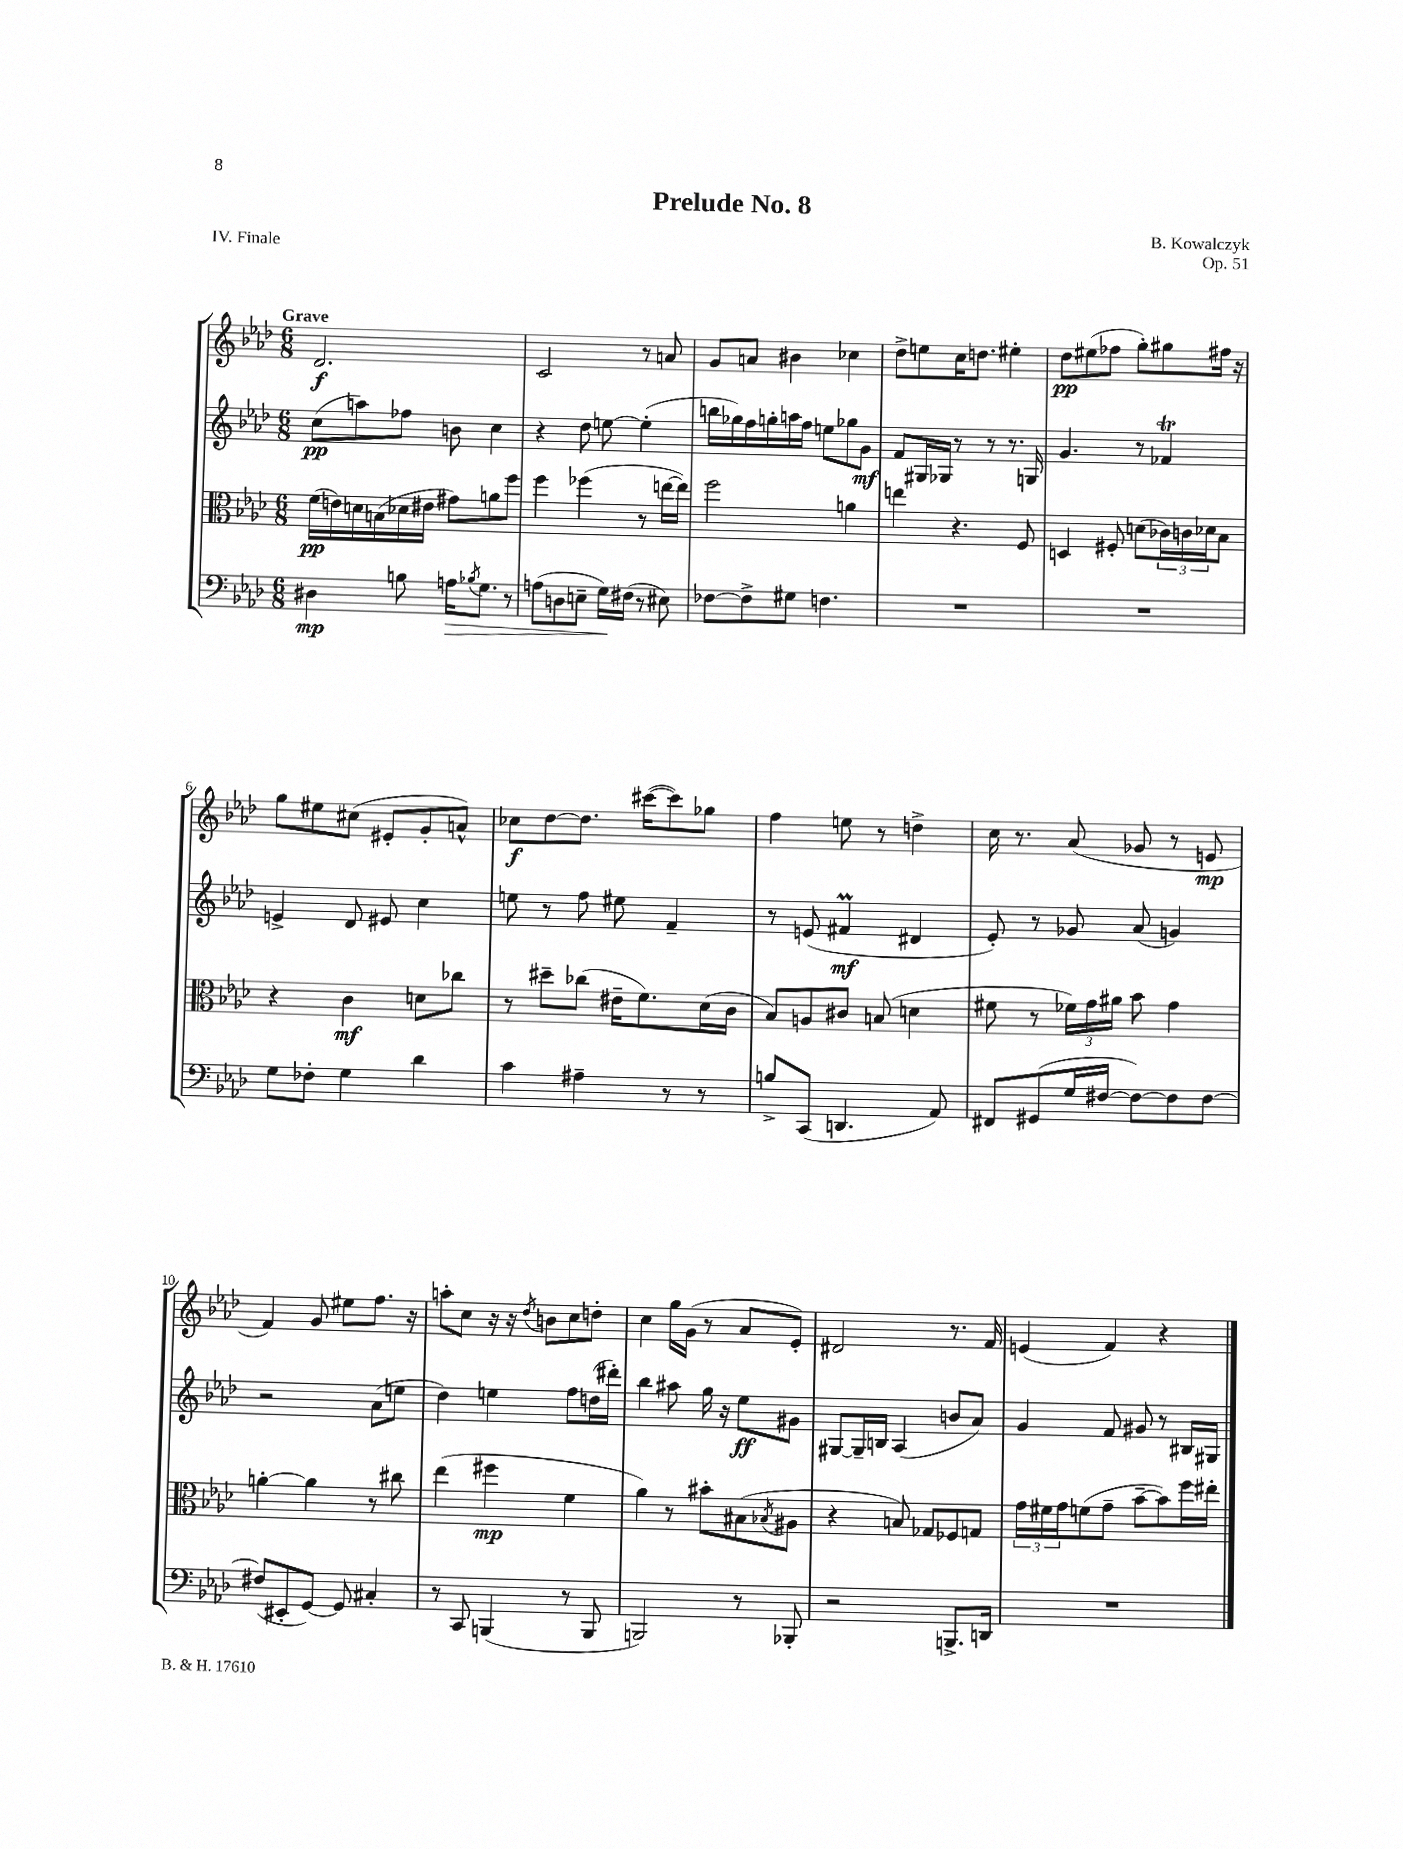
\header { title = "Prelude No. 8" composer = "B. Kowalczyk" opus = "Op. 51" piece = "IV. Finale" }
<<
\new StaffGroup <<
\new Staff = "s0" {
    \clef treble \key aes \major \numericTimeSignature \time 6/8 \tempo "Grave"
    des'2.\f |
    c'2 r8 a'8 |
    g'8 a'8 bis'4 ces''4 |
    des''8-> e''8 c''16 d''8. eis''4-. |
    des''8\pp eis''8( fes''8 g''8-.) gis''8 fis''16 r16 |
    g''8 eis''8 cis''8( eis'8-. g'8-. a'8-^) |
    ces''8\f des''8~ des''8. cis'''16~( cis'''8) ges''8 |
    f''4 e''8 r8 d''4-> |
    c''16 r8. aes'8( ges'8 r8 e'8\mp |
    f'4) g'8 eis''8 f''8. r16 |
    a''8-. c''8 r16 r16 \acciaccatura { des''8 } b'8 c''8 d''8-. |
    c''4 g''16 g'16( r8 aes'8 ees'8-.) |
    dis'2 r8. f'16 |
    e'4( f'4) r4 \bar "|." |
}
\new Staff = "s1" {
    \clef treble \key aes \major \numericTimeSignature \time 6/8
    c''8\pp( a''8) fes''8 b'8 c''4 |
    r4 des''8 e''8~ e''4-.( |
    b''16 ges''16) f''16 g''16-. a''16 f''16 e''8 ges''8 g'8\mf |
    f'8 gis16 ges16 r8 r8 r8. g16 |
    g'4. r8 fes'4\trill |
    e'4-> des'8 eis'8 c''4 |
    e''8 r8 f''8 eis''8 f'4-- |
    r8 e'8( fis'4\prall\mf dis'4 |
    ees'8-.) r8 ges'8 aes'8( g'4) |
    r2 aes'8( e''8 |
    des''4) e''4 f''8 d''16( dis'''16-.) |
    bes''4 ais''8 g''16 r16 ees''8\ff gis'8 |
    gis8~ gis16-- b16 aes4( b'8 aes'8) |
    g'4 f'8 gis'8 r8 bis16 gis16 \bar "|." |
}
\new Staff = "s2" {
    \clef alto \key aes \major \numericTimeSignature \time 6/8
    f'16\pp( e'16) d'16 b16( des'16 eis'16 gis'8) a'8 f''8 |
    f''4 fes''4( r8 e''16~ e''16) |
    f''2 a'4 |
    e''4 r4. f8 |
    d4 fis8-. d'8( \tuplet 3/2 { ces'16) c'16 des'16 } bes8 |
    r4 c'4\mf d'8 ces''8 |
    r8 dis''8-- ces''8( eis'16-- f'8.) des'16( c'16 |
    bes8) a8 cis'8 b8( d'4 |
    fis'8 r8 \tuplet 3/2 { fes'16) g'16 ais'16 } bes'8 g'4 |
    a'4~-. a'4 r8 cis''8 |
    ees''4( fis''4\mp f'4 |
    aes'4) r8 bis'8-. bis8( \acciaccatura { bes8 } ais8 |
    r4 b8) ges8 fes8 g8 |
    \tuplet 3/2 { g'16 fis'16 g'16 } f'8( g'8-- bes'8~-- bes'8) f''16 eis''16-. \bar "|." |
}
\new Staff = "s3" {
    \clef bass \key aes \major \numericTimeSignature \time 6/8
    dis4\mp b8 a16\> \acciaccatura { bes8 } g8. r8 |
    a8( d8 e8-- g16\!) fis16( r8 eis8) |
    fes8~ fes8-> gis8 f4. |
    R2. |
    R2. |
    g8 fes8-. g4 des'4 |
    c'4 ais4-- r8 r8 |
    b8-> c,8( d,4. aes,8) |
    fis,8 gis,8( g16 fis16~ fis8~) fis8 fis8~ |
    fis8( eis,8-. g,8~) g,8 cis4-. |
    r8 c,8 b,,4( r8 b,,8 |
    b,,2) r8 bes,,8-. |
    r2 b,,8.-> d,16 |
    R2. \bar "|." |
}
>>
>>
